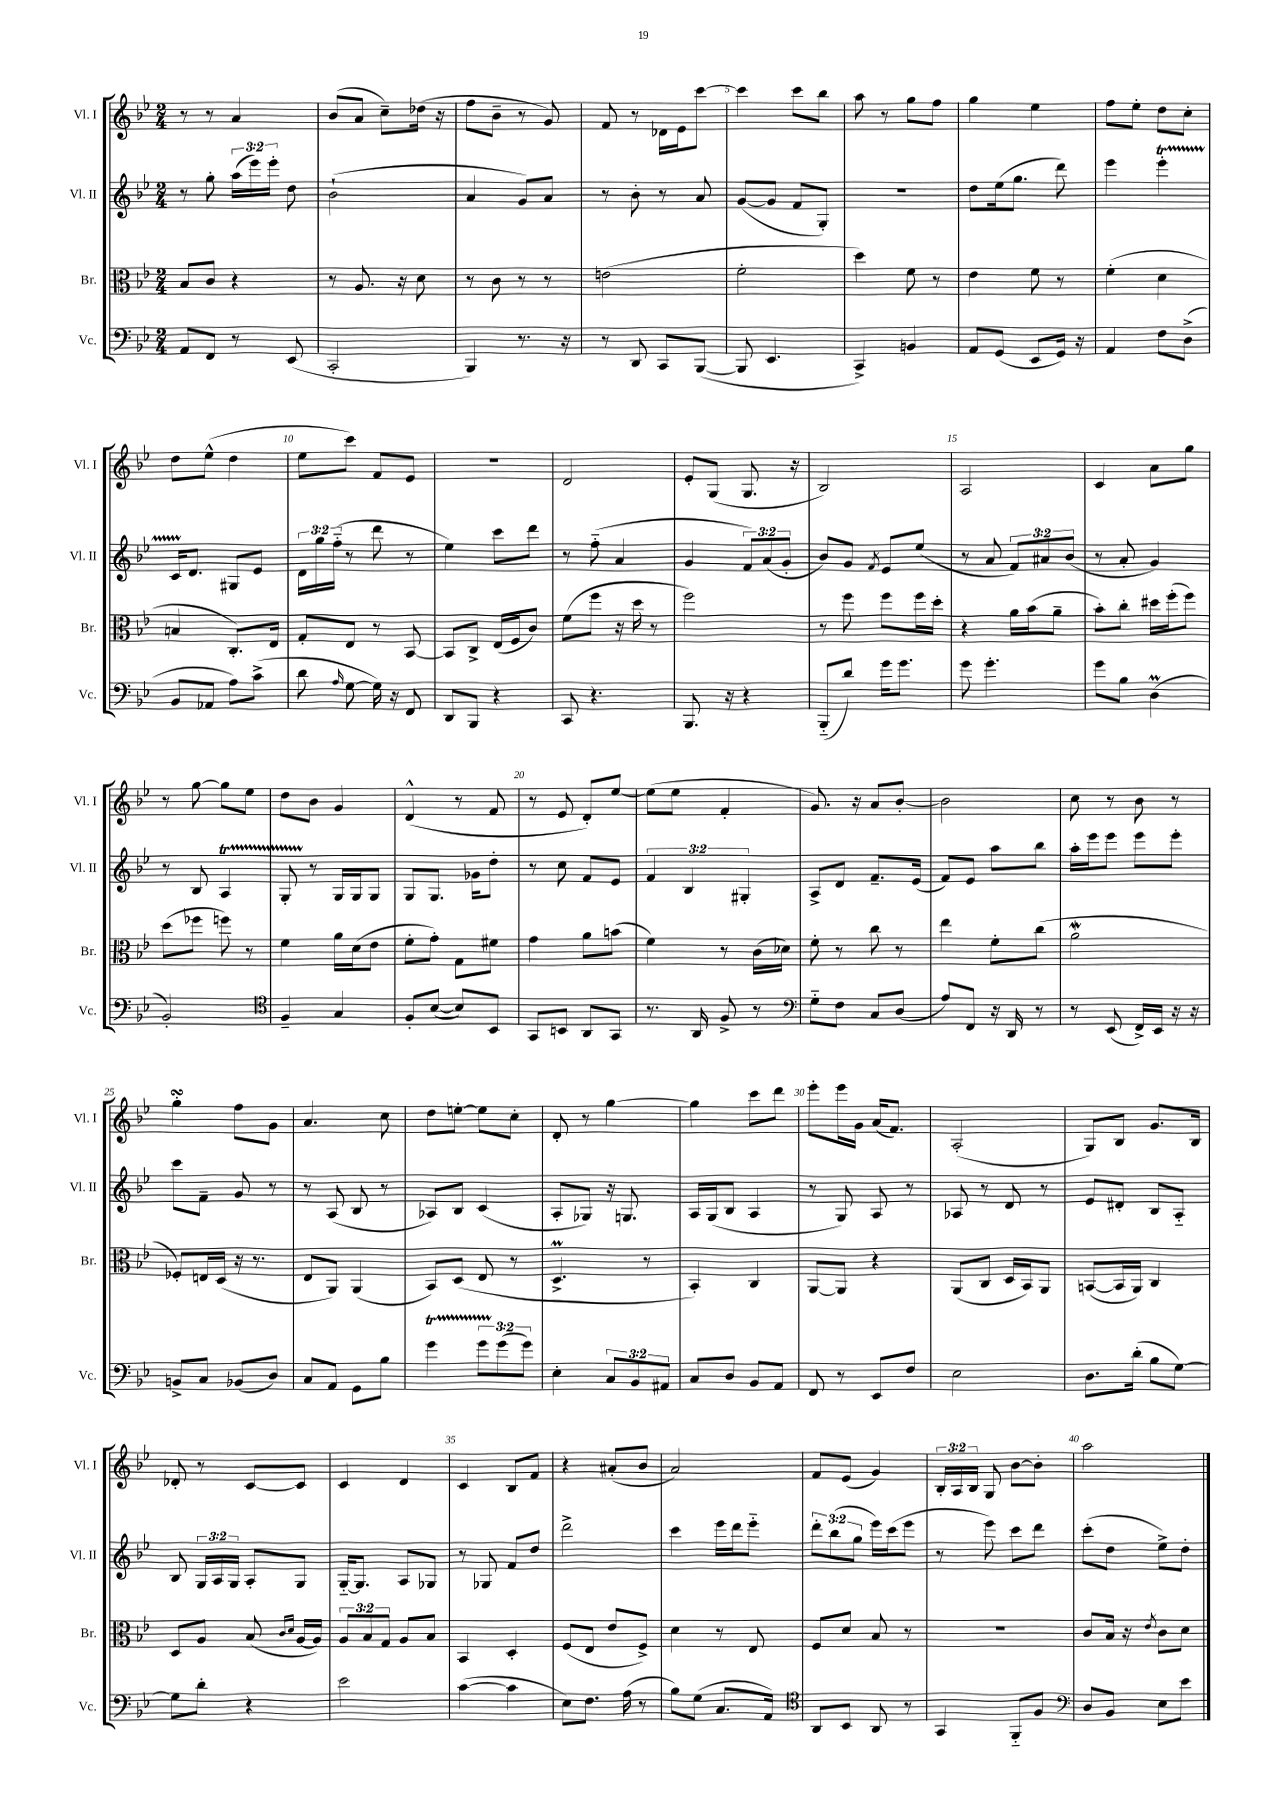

**kern	**kern	**kern	**kern
*staff4	*staff3	*staff2	*staff1
*clefF4	*clefC3	*clefG2	*clefG2
*k[b-e-]	*k[b-e-]	*k[b-e-]	*k[b-e-]
*M2/4	*M2/4	*M2/4	*M2/4
8AA/L	8B-/L	8r	8r
8FF/J	8c/J	8gg'\	8r
8r	4r	(24aa\LL	4a/
.	.	24eee-\)	.
.	.	24eee-'\JJ	.
(8EE-/	.	8dd\	.
=	=	=	=
2CC'/	8r	(2b-`\	(8b-/L
.	8.A/	.	8a/J
.	.	.	8cc~\L)
.	16r	.	.
.	8d\	.	(16dd-\Jk
.	.	.	16r
=	=	=	=
4BBB-/)	8r	4a/	8ff\L
.	8c\	.	8b-~\J
8.r	8r	8g/L)	8r
.	8r	8a/J	8g/)
16r	.	.	.
=	=	=	=
8r	(2e\	8r	8f/
8DD/	.	8b-'\	8r
8CC/L	.	8r	16d-\LL
.	.	.	16e-\J
([8BBB-/J	.	8a/	[8ccc\J
=	=	=	=
8BBB-/]	2f'\	([8g/L	4ccc\]
4.EE-/	.	8g/]J	.
.	.	8f/L	8ccc\L
.	.	8G'/J)	8bb-\J
=	=	=	=
4CC^/)	4dd\)	2r	8aa\
.	.	.	8r
4BB/	8f\	.	8gg\L
.	8r	.	8ff\J
=	=	=	=
8AA/L	4e-\	8dd\L	4gg\
(8GG/J	.	(16ee-\k	.
.	.	8.gg\J	.
8EE-/L	8f\	.	4ee-\
16GG/Jk)	8r	8ddd\)	.
16r	.	.	.
=	=	=	=
4AA/	(4f'\	4eee-\	8ff\L
.	.	.	8ee-'\J
8F\L	4d\	4eee-'\	8dd\L
(8D^\J	.	.	8cc'\J
=	=	=	=
8BB-/L	4B/	16c/LK	8dd\L
.	.	8.d/J	.
8AA-/J	.	.	(8ee-^^\J
8A\L)	8.C'/L)	8G#/L	4dd\
(8c^\J	.	8e-/J	.
.	16E-/Jk	.	.
=	=	=	=
8d\	8G'/L	24d\LL	8ee-\L
.	.	24gg\	.
.	.	(24ff'~\JJ	.
16qqA/	.	.	.
[8G\	8E-/J	8r	8ccc\J)
16G\])	8r	8ddd\	8f/L
16r	.	.	.
8FF/	[8BB-/	8r	8e-/J
=	=	=	=
8DD/L	8BB-/]L	4ee-\)	2r
8BBB-/J	8C^/J	.	.
4r	(16E-/LL	8ccc\L	.
.	16F/J	.	.
.	8c/J)	8ddd\J	.
=	=	=	=
8CC/	(8f\L	8r	2d/
4.r	8ff\J	(8ff'~\	.
.	16r	4a/	.
.	16dd\	.	.
.	8r	.	.
=	=	=	=
8.BBB-/	2ff\)	4g/	8e-'/L
.	.	.	(8G/J
16r	.	.	.
4r	.	12f/L)	8.G/
.	.	(12a/	.
.	.	12g'/J	.
.	.	.	16r
=	=	=	=
(8BBB-'~/L	8r	8b-/L)	2B-/)
8d/J)	8ff\	8g/J	.
.	.	8qf/	.
16g\LK	8ff\L	8e-/L	.
8.g\J	.	.	.
.	16ff\L	(8ee-/J	.
.	16dd'\JJ	.	.
=	=	=	=
8g\	4r	8r	2A/
4.g'\	.	8a/	.
.	16a\LL	12f/L)	.
.	(16b-\J	.	.
.	.	12a#/	.
.	8a~\J	.	.
.	.	(12b-/J	.
=	=	=	=
8g\L	8b-'\L)	8r	4c/
8B-\J	8cc'\J	8a'/	.
(4D\	16dd#\LL	4g/)	8a\L
.	(16ff'\J	.	.
.	8ff\J)	.	8gg\J
=	=	=	=
2BB-'/)	(8dd\L	8r	8r
.	8ff-\J	8B-/	[8gg\
.	8ff\)	4A/	8gg\]L
.	8r	.	8ee-\J
=	=	=	=
*clefC4	*	*	*
4F~/	4f\	8G'/	8dd\L
.	.	8r	8b-\J
4G/	16a\LL	16G/LL	4g/
.	(16d\J	16G/J	.
.	8e-\J	8G/J	.
=	=	=	=
8F'/L	8f'\L	8G/L	(4d^^/
([8B-/J	8g'\J)	8.G/J	.
8B-/]L)	8G\L	.	8r
.	.	16g-\LK	.
8BB-/J	8f#\J	8dd'\J	8f/
=	=	=	=
8GG/L	4g\	8r	8r
8BB/J	.	8cc\	8e-/
8AA/L	8a\L	8f/L	8d'/L)
8GG/J	(8b\J	8e-/J	[8ee-/J
=	=	=	=
8.r	4f\)	6f/	(8ee-\]L
.	.	.	8ee-\J
.	.	6B-/	.
16AA/	.	.	.
8F^/	8r	.	4f'/
.	.	6G#'/	.
8r	(16c\LL	.	.
.	16d-\JJ)	.	.
=	=	=	=
*clefF4	*	*	*
8G'~\L	8f'\	8A^/L	8.g/)
8F\J	8r	8d/J	.
.	.	.	16r
8C/L	8cc\	8.f~/L	8a/L
(8D/J	8r	.	[8b-'/J
.	.	(16e-/Jk	.
=	=	=	=
8A/L)	4ee-\	8f/L)	2b-\]
8FF/J	.	8e-/J	.
16r	8f'\L	8aa\L	.
16DD/	.	.	.
8r	(8cc\J	8bb-\J	.
=	=	=	=
8r	2a\	16aa'\LL	8cc\
.	.	16eee-\J	.
(8EE-/	.	8eee-\J	8r
16FF^/LL)	.	8eee-\L	8b-\
16EE-/JJ	.	.	.
16r	.	8eee-'\J	8r
16r	.	.	.
=	=	=	=
8BB^/L	8F-'/L)	8ccc\L	4gg'\
8C/J	16E/L	8f~\J	.
.	(16D/JJ	.	.
(8BB-/L	16r	8g/	8ff\L
.	8.r	.	.
8D/J)	.	8r	8g\J
=	=	=	=
8C/L	8E-/L	8r	4.a/
8AA/J	8AA/J)	(8A/	.
8GG\L	(4AA/	8B-/	.
8B-\J	.	8r	8cc\
=	=	=	=
4g\	8BB-/L)	8A-/L)	8dd\L
.	(8D/J	8B-/J	[8ee'\J
12g\L	8E-/	(4c/	8ee\]L
(12g\	.	.	.
.	8r	.	8cc'\J
12g\J)	.	.	.
=	=	=	=
4E-'\	4.D^/	8A'/L	8d'/
.	.	8G-/J)	8r
12C/L	.	16r	[4gg\
.	.	8.G/	.
12BB-/	.	.	.
.	8r	.	.
12AA#/J	.	.	.
=	=	=	=
8C/L	4BB-'/)	16A/LL	4gg\]
.	.	(16G/J	.
8D/J	.	8B-/J	.
8BB-/L	4C/	4A/	8ccc\L
8AA/J	.	.	8ddd\J
=	=	=	=
8FF/	[8AA/L	8r	8eee-'\L
8r	8AA/]J	8G/)	16eee-\L
.	.	.	16g\JJ
8EE-/L	4r	8A/	(16a/LK
.	.	.	8.f/J)
8F/J	.	8r	.
=	=	=	=
2E-\	(8AA/L	8A-/	(2A'/
.	8C/J	8r	.
.	16D/LL	8d/	.
.	16BB-/J)	.	.
.	8AA/J	8r	.
=	=	=	=
8.D\L	([8BB/L	8e-/L	8G/L)
.	16BB/]L	8d#'/J	8B-/J
(16d'\Jk	16AA/JJ)	.	.
8B-\L	4C/	8B-/L	8.g/L
[8G\J)	.	8A'~/J	.
.	.	.	16B-/Jk
=	=	=	=
8G\]L	8D/L	8B-/	8d-'/
8d'\J	8A/J	24G/LL	8r
.	.	24A/	.
.	.	24G/JJ	.
4r	(8B-/	8A'/L	[8c/L
.	16qqc/LL	.	.
.	16qqd/JJ	.	.
.	[16A/LL	8G/J	8c/]J
.	16A/]JJ)	.	.
=	=	=	=
2e-\	12A/L	[16G'~/LK	4c/
.	.	8.G/]J	.
.	12B-/	.	.
.	12G/J	.	.
.	8A/L	8A/L	4d/
.	8B-/J	8G-/J	.
=	=	=	=
([4c\	4BB-/	8r	4c/
.	.	8G-/	.
4c\]	4D'/	8f/L	8B-/L
.	.	8dd/J	8f/J
=	=	=	=
8E-\L)	(8F/L	2ddd^\	4r
8.F\J	8E-/J	.	.
.	8e-/L	.	(8a#'/L
(16A\	.	.	.
8r	8F^/J)	.	8b-/J
=	=	=	=
8B-\L)	4d\	4ccc\	2a/)
(8G\J	.	.	.
8.C/L	8r	16eee-\LL	.
.	.	16ddd\J	.
.	8E-/	8eee-'~\J	.
16AA/Jk)	.	.	.
=	=	=	=
*clefC4	*	*	*
8AA/L	8F/L	12ddd'\L	8f/L
.	.	(12bb-\	.
8BB-/J	8d/J	.	(8e-/J
.	.	12gg\J	.
8AA/	8B-/	16eee-\LL)	4g/)
.	.	(16ccc\J	.
8r	8r	8eee-\J	.
=	=	=	=
4GG/	2r	8r	24B-'/LL
.	.	.	24A/
.	.	.	24B-/JJ
.	.	8eee-\)	8G/
8FF'~/L	.	8ccc\L	[8b-\L
8F/J	.	8ddd\J	8b-'\]J
=	=	=	=
*clefF4	*	*	*
8D/L	8c/L	(8ccc'\L	2aa\
8BB-/J	16B-/Jk	8dd\J	.
.	16r	.	.
.	8qe-/	.	.
8E-\L	8c\L	8ee-^\L)	.
8e-\J	8d\J	8dd'\J	.
==	==	==	==
*-	*-	*-	*-
